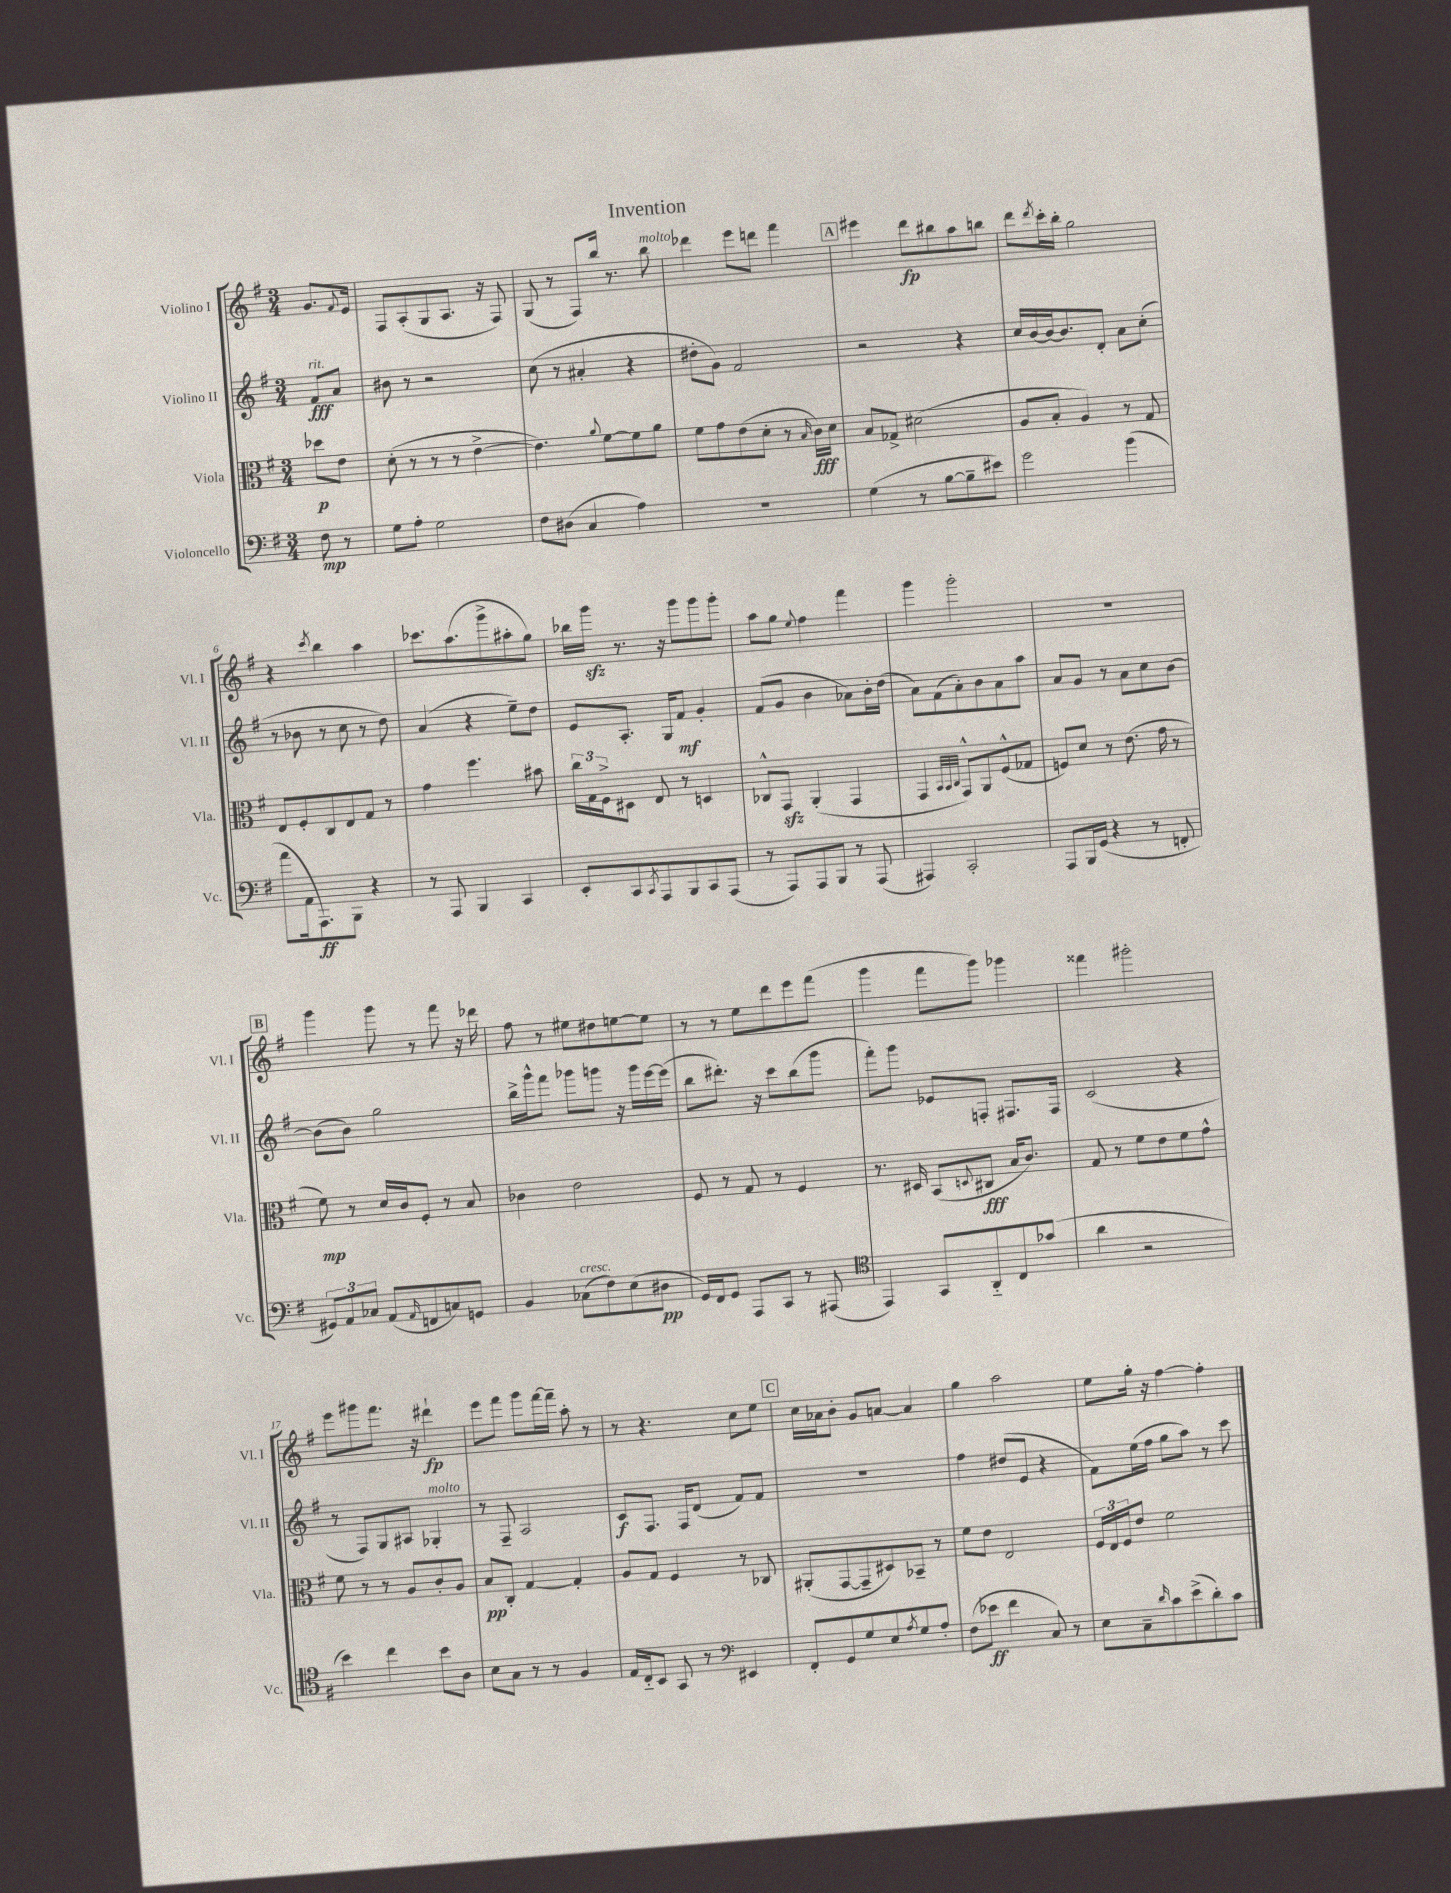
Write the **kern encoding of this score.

**kern	**kern	**kern	**kern
*staff4	*staff3	*staff2	*staff1
*clefF4	*clefC3	*clefG2	*clefG2
*k[f#]	*k[f#]	*k[f#]	*k[f#]
*M3/4	*M3/4	*M3/4	*M3/4
8F#	8dd-	8f#	8.g
8r	8e	8a	.
.	.	.	8qqf#
.	.	.	16e
=	=	=	=
8G	(8d'	8b#	8F#
8A'	8r	8r	(8A'
2G	8r	2r	8G
.	8r	.	8.A
.	[4e^	.	.
.	.	.	16r
.	.	.	8F#)
=	=	=	=
8F#	4.e])	(8cc	(8G
(8D#	.	8r	8r
4C	.	4a#'	8F#)
.	8qqa	.	.
.	[8f#	.	16bb
.	.	.	8.r
4A)	8f#]	4r	.
.	8a	.	8bb
=	=	=	=
2.r	8f#	8dd#'	4ddd-
.	8g	8g)	.
.	(8e	2f#	8eee
.	8d'	.	8ddd
.	8r	.	4fff#
.	16qqB	.	.
.	16c)	.	.
.	16d	.	.
=	=	=	=
(4G	8B	2r	4eee#
.	8G-^	.	.
8r	(2d#	.	8ddd
[8B	.	.	8bb#
8B~]	.	4r	8aa
8e#)	.	.	8bb
=	=	=	=
2g	8A	16cc	8ddd
.	.	[16b	.
.	.	.	8qddd
.	8B'	16b_	16ccc'
.	.	8.b]	16bb'
.	4A)	.	2gg
.	.	8d'	.
(4b	8r	8a	.
.	8G	(8cc'	.
=	=	=	=
8a	8E	8r	4r
16AA	8F#'	8b-	.
8.AAA)	.	.	.
.	.	.	8qccc
.	8C	8r	4bb
8BBB	8E	8cc	.
4r	8G	8r	4aa
.	8r	8dd)	.
=	=	=	=
8r	4g	(4a	8.ccc-
8AAA	.	.	.
.	.	.	(8.aa
4BBB	4.ff#	4r	.
.	.	.	8ggg^
4CC	.	8ee~)	8aa#'
.	8b#	8dd	8gg)
=	=	=	=
8EE'	24cc	8e	16bb-
.	24G	.	.
.	.	.	16ggg
.	24F#^	.	.
8CC	8D#	8.A'	8.r
8qCC	.	.	.
8AAA	8E	.	.
.	.	16G	16r
8BBB	8r	8f#	8ggg
8CC	4D	4g'	8ggg
(8AAA	.	.	8ggg'
=	=	=	=
8r	8C-^^	(8f#	8aa
8AAA)	8GG	8g	8gg
.	.	.	8qqee
8AAA	(4AA'	4b	4ff#
8BBB	.	.	.
8r	4GG	8a-)	4fff#
(8AAA	.	16b'	.
.	.	(16dd	.
=	=	=	=
4AAA#)	4GG	8a)	4ggg
.	.	(8f#	.
.	32qqBB	.	.
.	32qqBB	.	.
.	32qqC	.	.
2CC'	8GG^^)	8a')	2ggg'
.	8AA	8b	.
.	(8F#^^	8a	.
.	8G-	8aa	.
=	=	=	=
8AAA	8F)	8a	2.r
16BBB	8d	8g	.
(16GG	.	.	.
4r	8r	8r	.
.	(8.e	8a	.
8r	.	8cc	.
.	16g	.	.
8FF'	8r	[8b	.
=	=	=	=
12GG#)	8f#)	(8b]	4ggg
12AA	.	.	.
.	8r	8b)	.
12C-	.	.	.
(8AA	16d	2gg	8ggg
.	16c	.	.
16qqAA	.	.	.
8FF	8F#'	.	8r
8C)	8r	.	8fff#
8GG	8B	.	16r
.	.	.	16ddd-
=	=	=	=
4BB	4c-	16bb^	8ff#
.	.	16ggg^^	.
.	.	8fff#	8r
(8C-	2e	8ggg-	8ee#
8F#)	.	8ggg	8dd#
(8E	.	16r	[8ee
.	.	16ggg	.
8D#	.	[16eee	8ee]
.	.	(16eee]	.
=	=	=	=
16GG)	8F#	8bb	8r
16FF#	.	.	.
8GG	8r	8.ddd#')	8r
8AAA	8G	.	8ee
.	.	16r	.
8CC	8r	8ccc	8ddd
8r	4F#	(8bb	8eee
(8AAA#	.	8ggg	(8fff#
=	=	=	=
*clefC4	*	*	*
4EE)	8.r	8fff#')	4ggg
.	.	8ggg	.
.	16D#	.	.
8GG	(8BB	8e-	8fff#
.	8qqD	.	.
8AA'~	8C#	8F'	8ggg)
8C	16B	8.F#	4ggg-
.	8.c)	.	.
(8g-	.	.	.
.	.	16F#	.
=	=	=	=
4a	8G	(2c	4fff##
.	8r	.	.
2r	8f#	.	2ggg#'
.	8e	.	.
.	8f#	4r	.
.	8g^^	.	.
=	=	=	=
4b)	8f#	8r	8eee
.	8r	8F#)	8ggg#
4cc	8r	8G	8.fff#
.	8A	8A#	.
.	.	.	16r
8b	8c'	4G-'	4ddd#`
8A	8A	.	.
=	=	=	=
8B	8B	8r	8eee
8G	8C'	8F#~	8fff#
8r	[4G	2A	8ggg
8r	.	.	[16fff#
.	.	.	16fff#~]
4F#	4G']	.	8aa'
.	.	.	8r
=	=	=	=
16E	8A	8c	8r
16C'~	.	.	.
8BB	8G	8.F#	4.r
8GG	4F#	.	.
.	.	16F#	.
8r	.	(8d	.
*clefF4	*	*	*
4EE#	8r	8f#)	8cc
.	8C-	8f#	8ee
=	=	=	=
8FF#'	(8AA#'	2.r	16cc
.	.	.	16a-
8GG	[8GG	.	8b'
8G	8GG~]	.	8g
8E	8D#)	.	[8a
8qA	.	.	.
8G	8BB-~	.	4a]
8A'	8r	.	.
=	=	=	=
(8F#	8f#	4ff#	4gg
8e-	8e	.	.
4f#	2E	(8dd#	2aa
.	.	8e	.
8C)	.	4r	.
8r	.	.	.
=	=	=	=
8E	24F#	8f#)	8ee
.	24E	.	.
.	24F#	.	.
8C~	8e	(16ee	16gg'
.	.	16ff#	16r
16qqd	.	.	.
8c	2f#	8gg	[4ff#
(8e^	.	8aa)	.
8d')	.	8r	4ff#']
8c	.	8ccc	.
==	==	==	==
*-	*-	*-	*-
